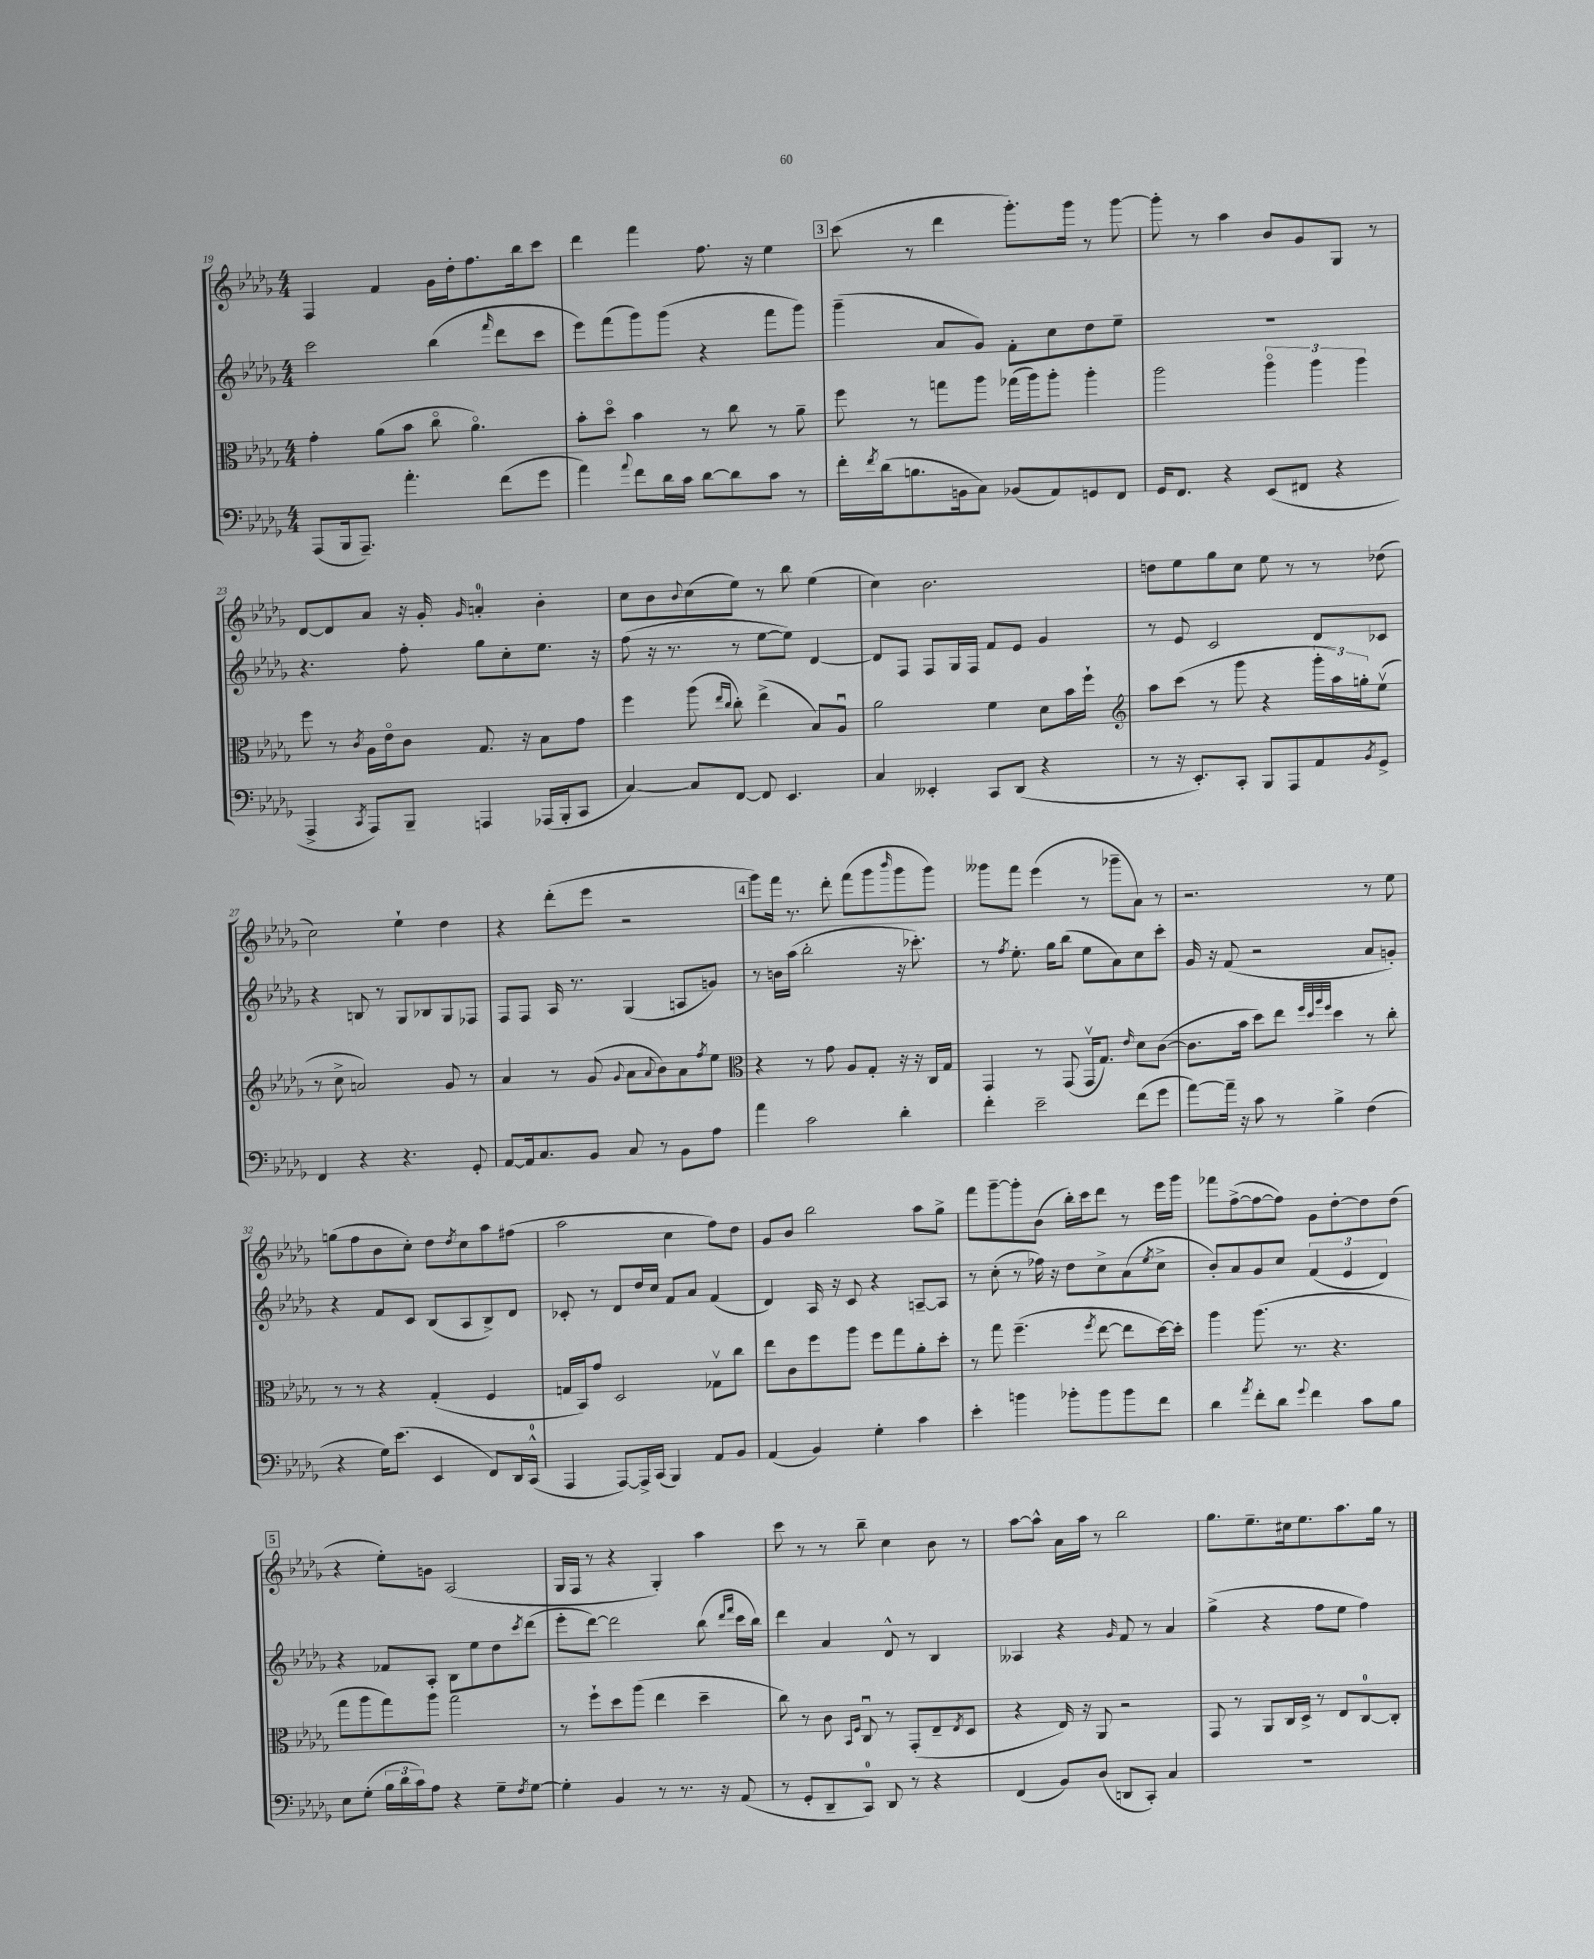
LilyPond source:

<<
\new StaffGroup <<
\new Staff = "s0" {
    \clef treble \key des \major \numericTimeSignature \time 4/4
    f4 f'4 ges'16 des''16-. f''8. bes''16 c'''8 |
    des'''4 f'''4 f''8. r16 ees''4 |
    \mark \markup { \box "3" } c'''8( r8 des'''4 ges'''8.-.) ges'''16 r8 ges'''8~ |
    ges'''8-. r8 aes''4 bes'8 ges'8 ges8 r8 |
    des'8~ des'8 aes'8 r16 ges'16-. \grace { ges'16 } a'4-0-. bes'4-. |
    c''8 bes'8 \appoggiatura { bes'8 } c''8( ees''8) r8 bes''8 ees''4( |
    c''4) bes'2. |
    d''8 ees''8 ges''8 c''8 ees''8 r8 r8 des''8( |
    c''2) ees''4-! des''4 |
    r4 des'''8-.( ees'''8 r2 |
    \mark \markup { \box "4" } ges'''8) f'''16 r8. des'''8-. f'''8( ges'''8 \grace { bes'''16 } ges'''8 ges'''8) |
    geses'''8 f'''8 ees'''4( r8 ges'''8-- aes'8) r8 |
    r2. r8 ees''8 |
    g''8( f''8 bes'8 c''8-.) des''8 \acciaccatura { des''8 } c''8 aes''8 fis''8( |
    aes''2 c''4 f''8) des''8 |
    ges'8 bes'8 bes''2 aes''8 ges''8-> |
    f'''8 ges'''8~-- ges'''8-. bes'8( bes''16-.) c'''16 des'''8 r8 ees'''16 ges'''16 |
    fes'''8 f''8~->( f''8~ f''8) ges'8 des''8~-. des''8 des''8( |
    \mark \markup { \box "5" } r4 ees''8-.) g'8 aes2( |
    ges16 f16 r8 r4 ges4-.) aes''4 |
    c'''8 r8 r8 bes''8-- c''4 bes'8 r8 |
    aes''8~ aes''8-^ aes'16 aes''16 r8 bes''2 |
    ges''8. ees''8.-- cis''16 ees''8. aes''8. ges''16 r8 \bar "|." |
}
\new Staff = "s1" {
    \clef treble \key des \major \numericTimeSignature \time 4/4
    c'''2 bes''4( \grace { f'''16 } des'''8 c'''8 |
    ees'''8) f'''8( ges'''8) ges'''8( r4 f'''8 ges'''8) |
    \mark \markup { \box "3" } ges'''4--( aes'8 ges'8) f'8-. c''8 des''8 ees''8-- |
    R1 |
    r4. f''8-. ges''8 c''8-. ees''8. r16 |
    f''8( r16 r8. r8 ees''8~ ees''8) des'4~ |
    des'8 f8 f8 ges16 f16 f'8 ees'8 ges'4 |
    r8 ees'8 c'2 des'8 ces'8 |
    r4 b8 r8 ges8 bes8 ges8 fes8 |
    f8 f8 aes16 r8. ges4( a8 g'8) |
    \mark \markup { \box "4" } r8 b'16 aes''16( bes''2-. r16 ces'''8.-.) |
    r8 \acciaccatura { f''8 } ees''8.-. ges''16 bes''8( ees''8 aes'8) c''8 c'''8-. |
    ges'16 r16 f'8( r2 aes'8 g'8-.) |
    r4 f'8 c'8 bes8( aes8 bes8->) des'8 |
    ces'8-. r8 des'8 des''16 c''16 f'8 aes'8 f'4( |
    des'4) aes16 r16 c'8 r4 a8~-- a8 |
    r8 c''8-.( r8 fes''16) r16 des''8 c''8-> aes'8( \acciaccatura { ees''8 } c''8-> |
    bes'8-.) aes'8 ges'8 c''8 \tuplet 3/2 { f'4( ees'4 des'4) } |
    \mark \markup { \box "5" } r4 fes'8 aes8-. bes8 ees''8 des''8 \acciaccatura { c'''8 } des'''8( |
    ees'''8-. des'''8~) des'''2 bes''8( \grace { des'''16 f'''16 } c'''16 bes''16) |
    des'''4 aes'4 des'8-^ r8 bes4 |
    aeses4 r4 \grace { ges'16 } f'8 r8 aes'4 |
    ges''4->( r4 f''8 ees''8 f''4) \bar "|." |
}
\new Staff = "s2" {
    \clef alto \key des \major \numericTimeSignature \time 4/4
    ges'4-. aes'8( bes'8 c''8\flageolet aes'4.\flageolet) |
    bes'8-. des''8\flageolet bes'4 r8 c''8 r8 aes'8-- |
    \mark \markup { \box "3" } f''8 r8 g''8 aes''8 ges''16( aes''16) aes''8-. aes''4-. |
    aes''2 \tuplet 3/2 { aes''4\flageolet aes''4 aes''4 } |
    f''8 r8 \acciaccatura { c'8 } aes16 ees'16\flageolet c'8 ges8. r16 bes8 ges'8 |
    f''4 aes''8( \grace { ees''16 c''16 } c''8-.) ees''4->( bes8) aes8\downbow |
    aes'2 f'4 des'8 bes'16 f''16-! |
    \clef treble aes''8 c'''8( r8 ges'''8 r4 \tuplet 3/2 { ges'''16-. aes''16) g''16-. } ees''8\upbow( |
    r8 c''8-> a'2) ges'8 r8 |
    aes'4 r8 ges'8( \appoggiatura { ges'8 } aes'8 \appoggiatura { aes'8 } bes'8) aes'8 \acciaccatura { f''8 } ees''8 |
    \mark \markup { \box "4" } \clef alto r4 r8 ges'8 aes8 ges8-. r16 r16 c16 ges16 |
    ges,4 r8 ges,8( ges,16\upbow ges8.) \grace { ees'16 } des'8 c'8~( |
    c'8. bes'16 des''8) ees''8 \grace { f''32 des''32 aes''32 f''32 } des''4 r8 c''8-. |
    r8 r8 r4 ges4-.( f4 |
    g16 bes,16) ges'8 des2 ges8\upbow c''8 |
    ees''8 c'8 f''8 aes''8 f''8 ges''8 aes'8-. des''8-. |
    r8 ges''8 f''4.--( \acciaccatura { f''8 } ees''8~ ees''8 des''16~) des''16-. |
    aes''4 aes''8.( r8. r4. |
    \mark \markup { \box "5" } ges''8 aes''8 ges''8) aes''8 ges''2 |
    r8 f''8-! des''8 aes''8( ees''4 des''4-- |
    c''8) r8 c'8 \grace { bes,16 f16 } c8\downbow r8 ges,8-.( ees8-- \acciaccatura { ees8 } des8 |
    r4 ees16) r16 aes,8 r2 |
    ges,8 r8 aes,8 c16 des16-> r8 ees8 c8-0~ c8-. \bar "|." |
}
\new Staff = "s3" {
    \clef bass \key des \major \numericTimeSignature \time 4/4
    aes,,8( bes,,16 aes,,8.--) aes'4.-. f'8( ges'8 |
    aes'4) \appoggiatura { aes'8 } f'8 des'16 c'16 des'8~ des'8 c'8 r8 |
    \mark \markup { \box "3" } f'16-. \acciaccatura { f'8 } des'16( b8. b,16 c8) bes,8( aes,8) g,8 f,8 |
    ges,16 f,8. r4 ees,8( fis,8 r4 |
    aes,,4-> \acciaccatura { c,8 } aes,,8) bes,,8-- a,,4 aes,,16( bes,,16-. c,8 |
    c4~) c8 f,8~ f,8 ees,4. |
    c4 eeses,4-. c,8 des,8( r4 |
    r8 r16 ees,8.-.) c,8-. bes,,8 aes,,8 aes,8 \acciaccatura { bes,8 } ges,8-> |
    f,4 r4 r4. ges,8-. |
    aes,8~ aes,16 c8. bes,8 c8 r8 bes,8 aes8 |
    \mark \markup { \box "4" } aes'4 c'2 des'4-. |
    f'4-. ees'2-- f'8( ges'8 |
    aes'8~) aes'16-- r16 c'8 r8 bes4-> f4( |
    r4 ges16) ees'8.( ees,4 f,8) des,16 c,16-0-^( |
    aes,,4 aes,,8~) aes,,16-> c,16( bes,,4) aes,8 bes,8 |
    aes,4( bes,4) ges4-. c'4 |
    ees'4-. b'4 bes'8-. bes'8 bes'8 f'8 |
    des'4 \acciaccatura { aes'8 } f'8-. des'8 \appoggiatura { ges'8 } f'4 c'8 bes8 |
    \mark \markup { \box "5" } ees8 ges8-.( \tuplet 3/2 { bes16 des'16 c'16) } aes8 r4 ges8-- \acciaccatura { f8 } ges8~ |
    ges4-. bes,4 r8 r8. r16 aes,8( |
    r8 ges,8-. des,8-- c,8-0) des,8 r8 r4 |
    f,4( bes,8) des8( d,8 c,8-.) c4 |
    R1 \bar "|." |
}
>>
>>
\layout { \context { \Score currentBarNumber = #19 } }
